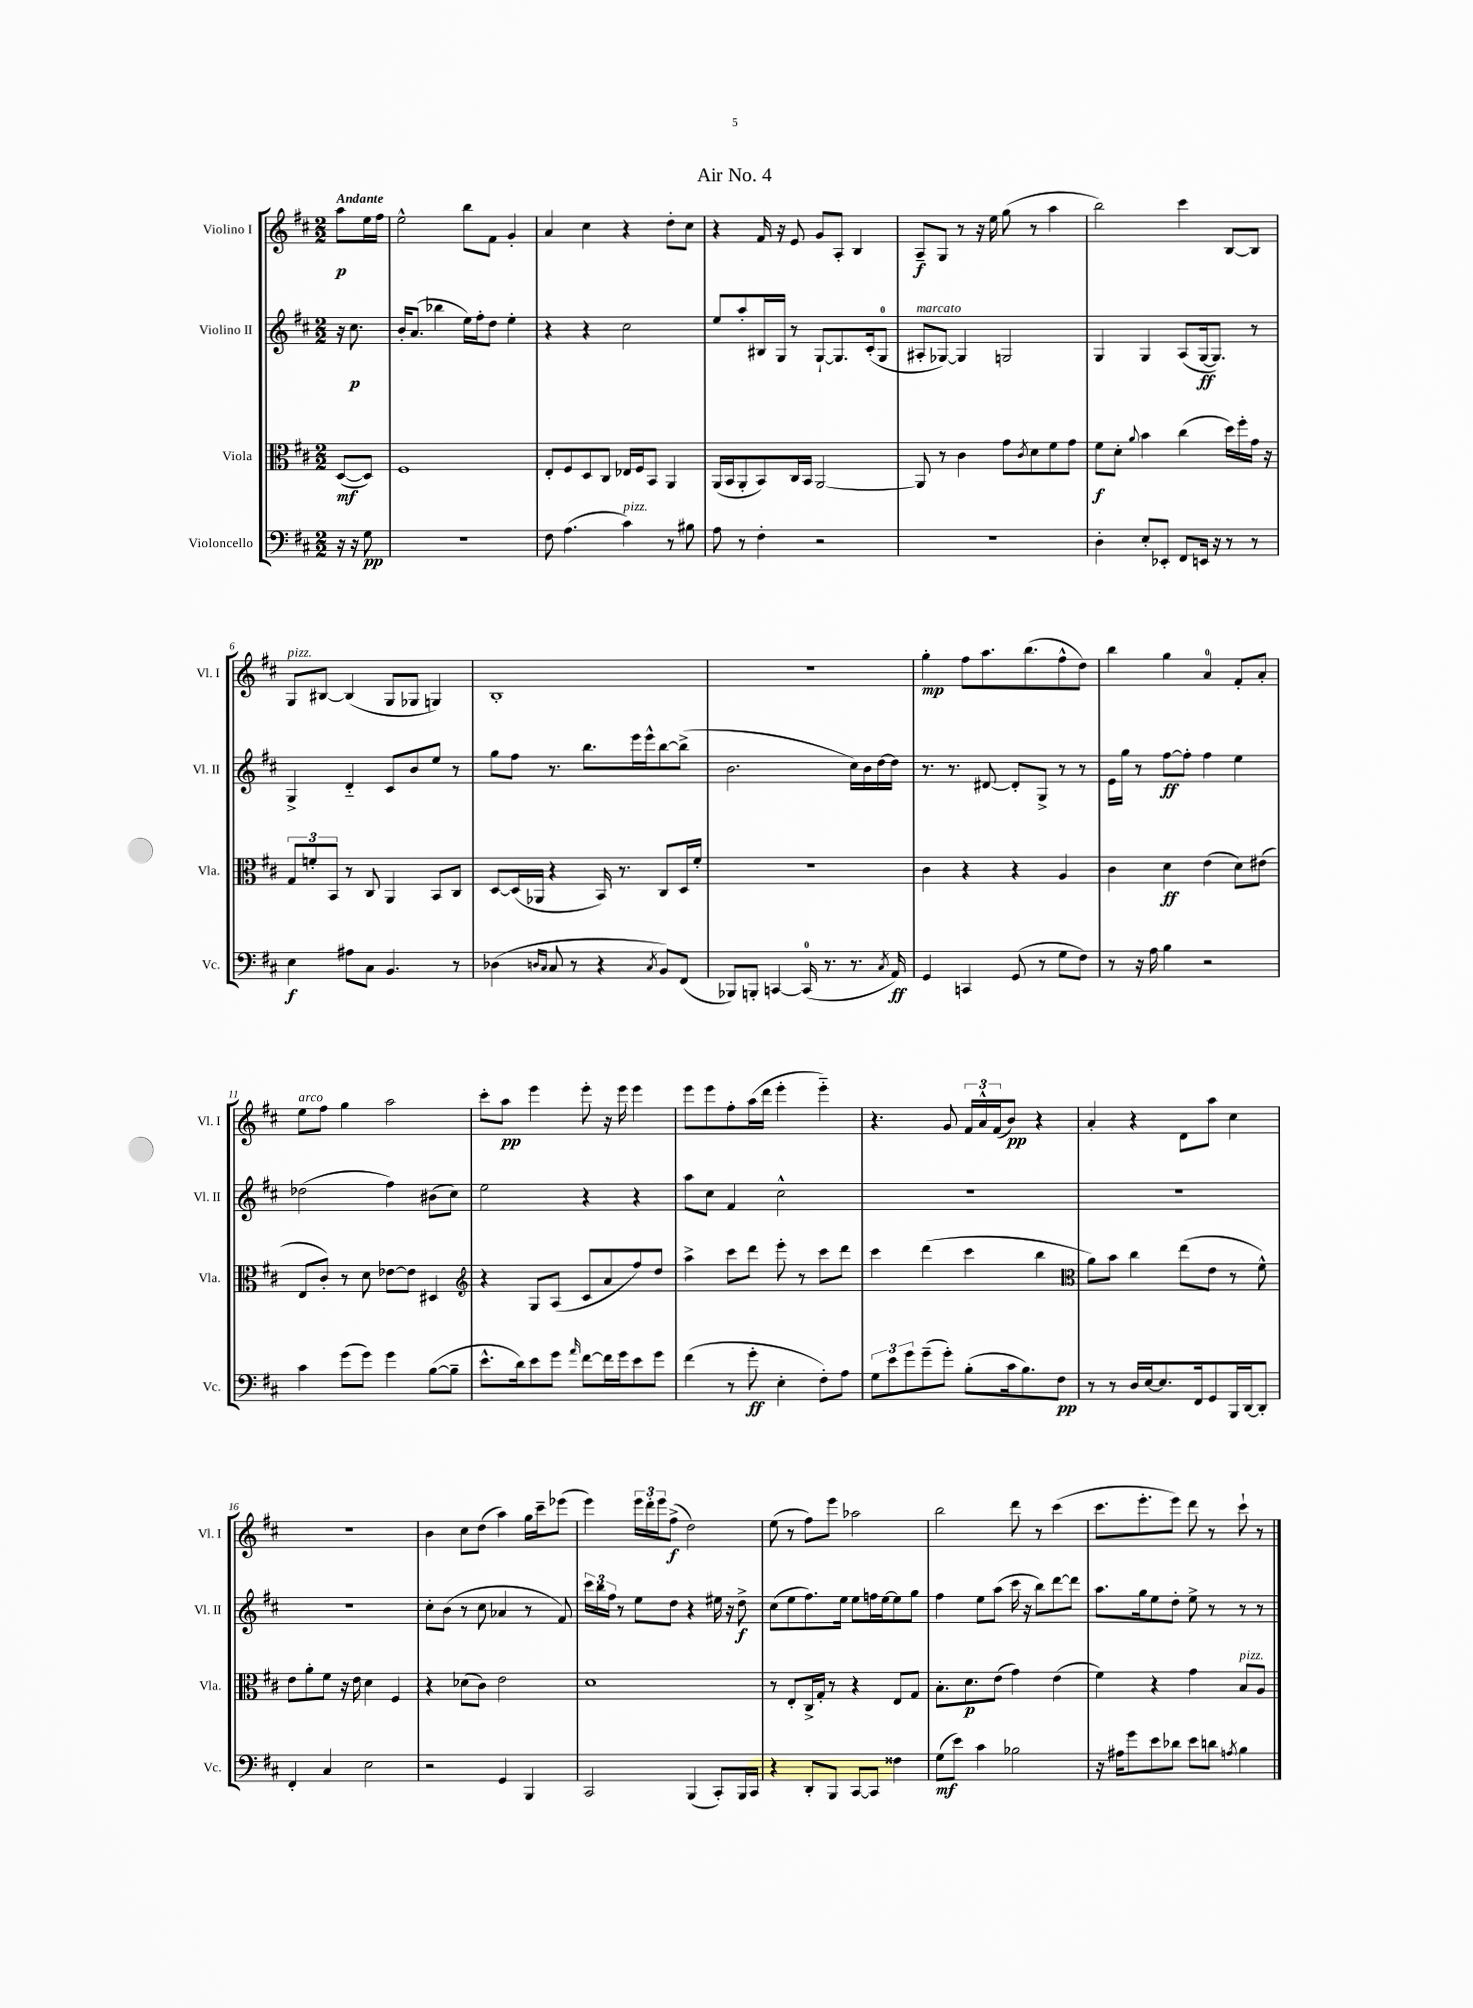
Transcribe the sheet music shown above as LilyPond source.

\header { title = "Air No. 4" }
<<
\new StaffGroup <<
\new Staff = "s0" \with { instrumentName = "Violino I" shortInstrumentName = "Vl. I" } {
    \clef treble \key d \major \numericTimeSignature \time 2/2 \partial 4 \tempo "Andante"
    a''8\p e''16 fis''16 |
    e''2-^ b''8 fis'8 g'4-. |
    a'4 cis''4 r4 d''8-. cis''8 |
    r4 fis'16 r16 e'8 g'8 a8-. b4 |
    a8--\f g8 r8 r16 e''16 g''8( r8 a''4 |
    b''2) cis'''4 b8~ b8 |
    g8^\markup { \italic "pizz." } bis8~ bis4( g8 ges8 g4) |
    b1-. |
    R1 |
    g''4-.\mp fis''8 a''8. b''8.( fis''8-^ d''8) |
    b''4 g''4 a'4-0 fis'8-. a'8-. |
    e''8^\markup { \italic "arco" } fis''8 g''4 a''2 |
    cis'''8-. a''8\pp e'''4 e'''8-. r16 e'''16 e'''4 |
    e'''8 e'''8 fis''8-. a''16( d'''16 e'''4-. e'''4-_) |
    r4. g'8 \tuplet 3/2 { fis'16 a'16-^ fis'16( } b'8\pp) r4 |
    a'4-. r4 d'8 a''8 cis''4 |
    R1 |
    b'4 cis''8 d''8( a''4) g''16 cis'''16-- ees'''8( |
    e'''4) \tuplet 3/2 { e'''16 d'''16-. e'''16 } fis''8->\f( d''2) |
    e''8( r8 fis''8) e'''8 aes''2 |
    b''2 d'''8 r8 cis'''4( |
    cis'''8. e'''8.-. e'''8) d'''8 r8 cis'''8-! r8 \bar "|." |
}
\new Staff = "s1" \with { instrumentName = "Violino II" shortInstrumentName = "Vl. II" } {
    \clef treble \key d \major \numericTimeSignature \time 2/2 \partial 4
    r16 cis''8.\p |
    b'16-. a'8.( bes''4 e''16) fis''16-. d''8 e''4-. |
    r4 r4 cis''2 |
    e''8 a''8-. bis16 g16 r8 g8~-! g8. cis'16-.( g8-0 |
    ais8-.^\markup { \italic "marcato" } ges8~) ges4 g2 |
    g4 g4 a8( g16~\ff g8.) r8 |
    g4-> d'4-_ cis'8 b'8 e''8 r8 |
    g''8 fis''8 r8. b''8. e'''16 e'''16-^ b''8~ b''8->( |
    b'2. cis''16) b'16 d''16~ d''16 |
    r8. r8. dis'8~ dis'8-. g8-> r8 r8 |
    e'16 g''16 r8 fis''8~\ff fis''8-. fis''4 e''4 |
    des''2( fis''4) bis'8( cis''8) |
    e''2 r4 r4 |
    a''8 cis''8 fis'4 cis''2-^ |
    R1 |
    R1 |
    R1 |
    cis''8-. b'8( r8 cis''8 aes'4 r8 fis'8) |
    \tuplet 3/2 { cis'''16 b''16 fis''16 } r8 e''8 d''8 r4 eis''16 r16 d''8->\f |
    cis''8( e''8 fis''8.) e''16 e''8 f''16 e''16~ e''8 g''8 |
    fis''4 e''8 a''8( cis'''16 r16 b''8) d'''8~ d'''8 |
    a''8. g''16 e''8 d''8-. e''8-> r8 r8 r8 \bar "|." |
}
\new Staff = "s2" \with { instrumentName = "Viola" shortInstrumentName = "Vla." } {
    \clef alto \key d \major \numericTimeSignature \time 2/2 \partial 4
    d8~\mf( d8) |
    fis1 |
    e8-. fis8 d8 cis8 ees16 fis16 b,8 a,4 |
    a,16( b,16 a,8-. b,8) cis16 b,16 a,2~ |
    a,8 r8 cis'4 g'8 \acciaccatura { cis'8 } d'8 fis'8 g'8 |
    fis'8\f d'8-. \appoggiatura { a'8 } b'4 cis''4( d''16) fis''16-. g'16 r16 |
    \tuplet 3/2 { g8 f'8-. b,8 } r8 cis8 a,4 b,8 cis8 |
    d8~ d16( aes,16 r4 b,16) r8. cis8 d16 fis'16-. |
    R1 |
    cis'4 r4 r4 a4 |
    cis'4 d'4\ff e'4( d'8) eis'8( |
    e8 cis'8-.) r8 d'8 ees'8~ ees'8 dis4 |
    \clef treble r4 g8 a8( cis'8 a'8 fis''8) d''8 |
    a''4-> cis'''8 d'''8 e'''8-. r8 cis'''8 d'''8 |
    cis'''4 d'''4( cis'''4 b''4 |
    \clef alto a'8) b'8 cis''4 e''8( e'8 r8 fis'8-^) |
    e'8 a'8-. fis'8 r16 e'16 d'4 fis4 |
    r4 des'8( cis'8) e'2 |
    d'1 |
    r8 e8-. cis16-> g16-. r8 r4 e8 g8 |
    b8.-. d'8.\p e'8( g'4) e'4( |
    fis'4) r4 g'4 b8^\markup { \italic "pizz." } a8 \bar "|." |
}
\new Staff = "s3" \with { instrumentName = "Violoncello" shortInstrumentName = "Vc." } {
    \clef bass \key d \major \numericTimeSignature \time 2/2 \partial 4
    r16 r16 g8\pp |
    r1 |
    fis8 a4.( cis'4^\markup { \italic "pizz." }) r8 bis8 |
    a8 r8 fis4-. r2 |
    R1 |
    d4-. e8-. ees,8-. fis,8 e,16 r16 r8 r8 |
    e4\f ais8 cis8 b,4. r8 |
    des4( \grace { d16 cis16 } cis8 r8 r4 \acciaccatura { cis8 } b,8) fis,8( |
    bes,,8) b,,8-. c,4~ c,16-0( r8. r8. \acciaccatura { cis8 } a,16\ff) |
    g,4 c,4 g,8( r8 g8 fis8) |
    r8 r16 a16 b4 r2 |
    cis'4 g'8( g'8) g'4 b8~( b8-- |
    e'8.-^ d'16) e'8 g'8 \grace { a'16 } fis'8~ fis'16 g'16 e'8 g'8 |
    fis'4( r8 g'8-.\ff e4-. fis8-.) a8 |
    \tuplet 3/2 { g8 e'8 g'8 } g'8--( g'8-.) b8-.( cis'16 b8.) fis8\pp |
    r8 r8 d16 e16~ e8. fis,16 g,8 b,,16 d,16~ d,8-. |
    fis,4-. cis4 e2 |
    r2 g,4 b,,4 |
    cis,2 b,,4( cis,8-.) b,,16 cis,16 |
    r4 d,8-. b,,8 cis,8~ cis,8 fisis4 |
    g8\mf( e'8) cis'4 bes2 |
    r16 ais16 g'8 e'8 des'8 e'8 d'8 \acciaccatura { a8 } b4 \bar "|." |
}
>>
>>
